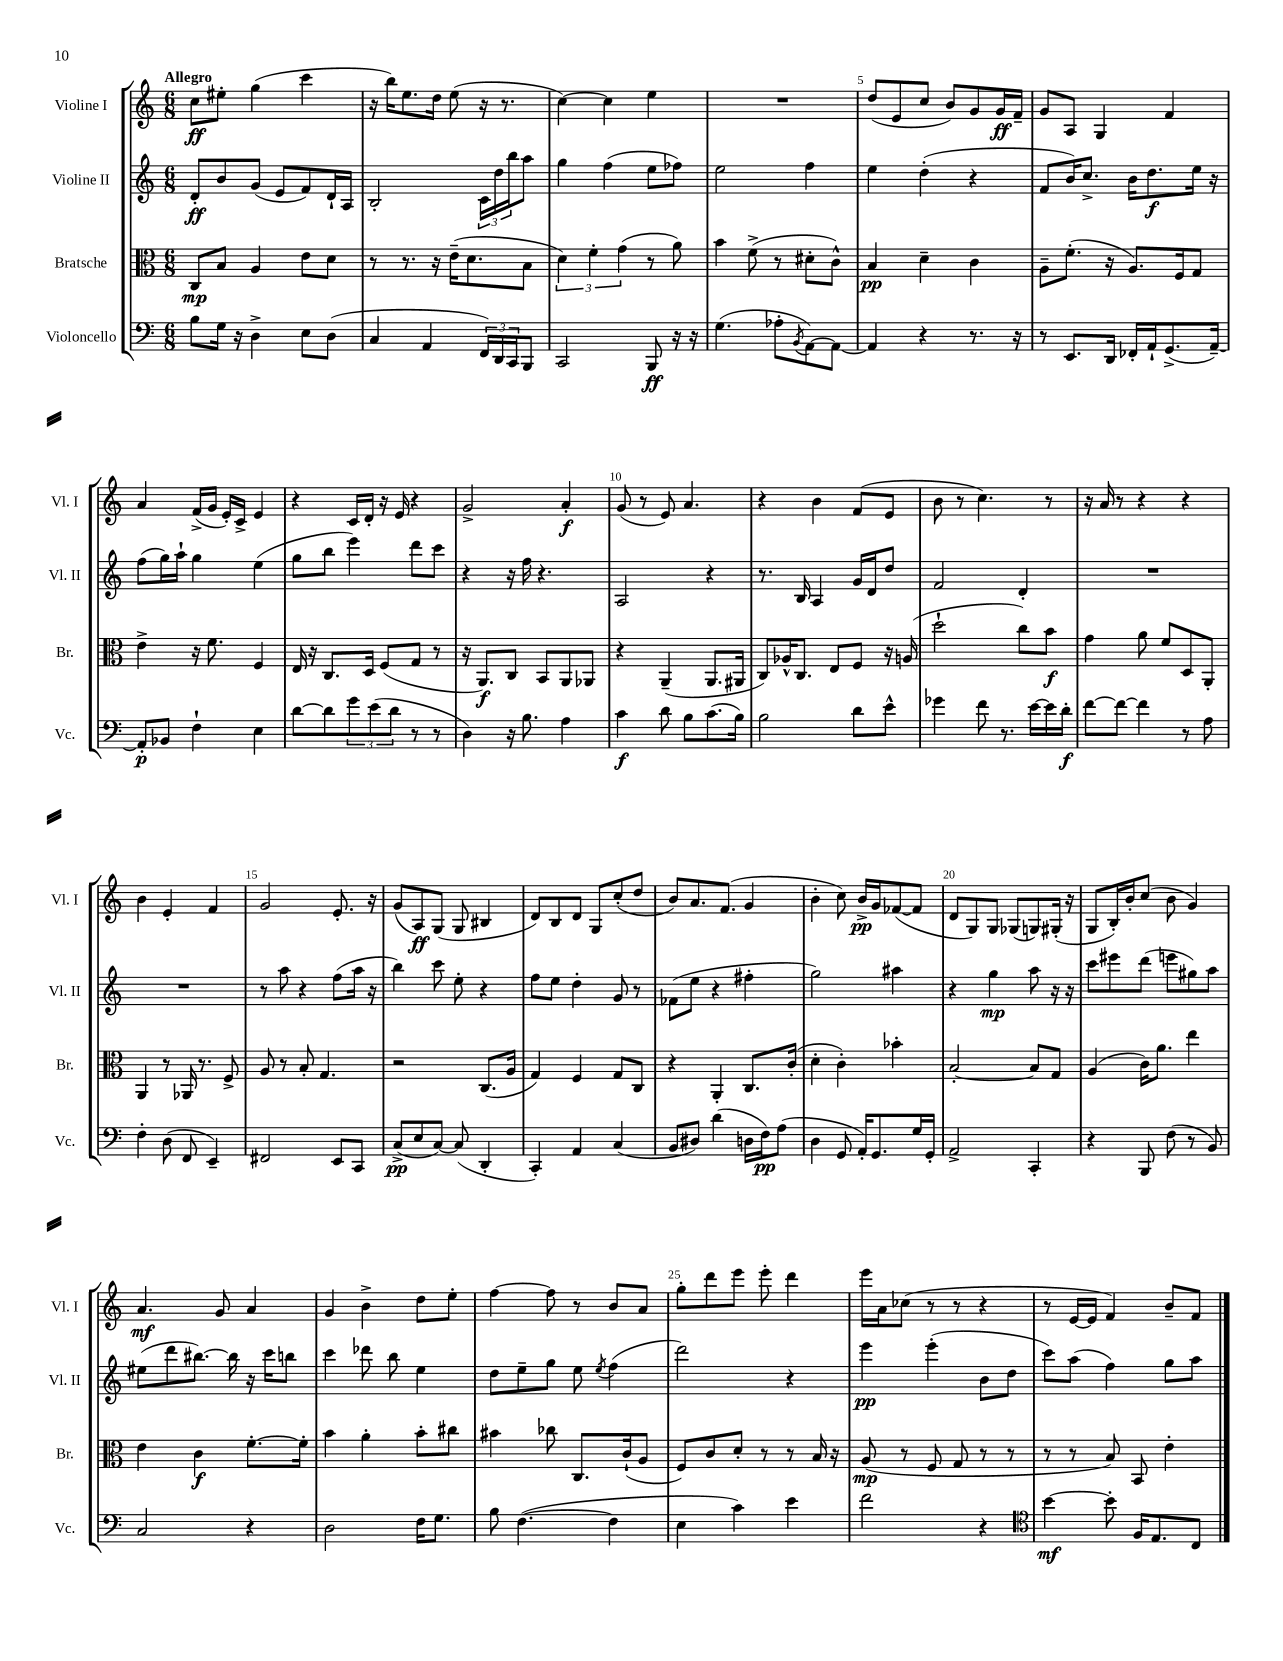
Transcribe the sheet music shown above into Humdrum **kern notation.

**kern	**kern	**kern	**kern
*staff4	*staff3	*staff2	*staff1
*clefF4	*clefC3	*clefG2	*clefG2
*k[]	*k[]	*k[]	*k[]
*M6/8	*M6/8	*M6/8	*M6/8
8B	8C	8d'	8cc
16G	8B	8b	8ee#'
16r	.	.	.
4D^	4A	(8g	(4gg
.	.	8e	.
8E	8e	8f)	4ccc
(8D	8d	16d`	.
.	.	16A	.
=	=	=	=
4C	8r	2B'	16r
.	.	.	16bb)
.	8.r	.	8.ee
4AA	.	.	.
.	16r	.	16dd
.	(16e~	.	(8ee
.	8.d	.	.
24FF)	.	24c	16r
24DD	.	24dd	.
.	.	.	8.r
24CC	.	24bb	.
8BBB	8B	8aa	.
=	=	=	=
2CC	6d)	4gg	[4cc)
.	6f'	.	.
.	.	(4ff	4cc]
.	(6g	.	.
8BBB	8r	8ee	4ee
16r	8a)	8ff-)	.
16r	.	.	.
=	=	=	=
(4.G	4b	2ee	2.r
.	(8f^	.	.
8A-'	8r	.	.
8qBB	.	.	.
[8AA)	8d#'	4ff	.
8AA_	8c^^)	.	.
=	=	=	=
4AA]	4B	4ee	(8dd
.	.	.	8e
4r	4d~	(4dd'	8cc
.	.	.	8b)
8.r	4c	4r	8g
.	.	.	16g
16r	.	.	16f~
=	=	=	=
8r	8A~	8f	8g
8.EE	(8.f'	16b)	8A
.	.	8.cc^	.
.	.	.	4G
16DD	16r	.	.
16FF-'	8.A)	16b	.
16AA`	.	8.dd	.
(8.GG^	.	.	4f
.	16F	.	.
.	8G	16ee	.
[16AA~)	.	16r	.
=	=	=	=
8AA']	4e^	(8ff	4a
8BB-	.	16gg)	.
.	.	16aa`	.
4F`	16r	4gg	(16f^
.	8.f	.	16g
.	.	.	16e')
.	.	.	16c^
4E	4F	(4ee	4e
=	=	=	=
[8d	16E	8gg	4r
.	16r	.	.
8d]	8.C	8bb	.
12g	.	4eee)	16c
.	16D	.	16d'
(12e	.	.	.
.	(8F	.	16r
12d	.	.	.
.	.	.	16e
8r	8G	8ddd	4r
8r	8r	8ccc	.
=	=	=	=
4D)	16r	4r	2g^
.	8.AA)	.	.
16r	8C	16r	.
8.B	.	16ff	.
.	8BB	4.r	.
4A	8AA	.	4a'
.	8AA-	.	.
=	=	=	=
4c	4r	2A	(8g
.	.	.	8r
8d	(4AA~	.	8e)
8B	.	.	4.a
(8.c	8.AA	4r	.
16B)	16AA#	.	.
=	=	=	=
2B	8C)	8.r	4r
.	16A-^^	.	.
.	8.C	16B	.
.	.	4A	4b
.	8E	.	.
8d	8F	16g	(8f
.	.	16d	.
8e^^	16r	8dd	8e
.	(16A	.	.
=	=	=	=
4g-	2dd`	2f	8b
.	.	.	8r
8f	.	.	4.cc)
8.r	.	.	.
.	8cc)	4d'	.
[16e	.	.	.
16e]	8b	.	8r
16d'	.	.	.
=	=	=	=
[8f	4g	2.r	16r
.	.	.	16a
8f_	.	.	8r
4f]	8a	.	4r
.	8f	.	.
8r	8D	.	4r
8A	8AA'	.	.
=	=	=	=
4F'	4AA	2.r	4b
(8D	8r	.	4e'
8FF	16AA-	.	.
.	8.r	.	.
4EE~)	.	.	4f
.	8F^	.	.
=	=	=	=
2FF#	8A	8r	2g
.	8r	8aa	.
.	8B'	4r	.
.	4.G	.	.
8EE	.	(8ff	8.e'
8CC	.	16aa	.
.	.	16r	16r
=	=	=	=
(8C^	2r	4bb)	(8g
8E	.	.	8A)
[8C)	.	8ccc	(8G
(8C]	.	8ee'	8G
4DD'	(8.C	4r	4B#
.	16A	.	.
=	=	=	=
4CC')	4G)	8ff	8d)
.	.	8ee	8B
4AA	4F	4dd'	8d
.	.	.	8G
(4C	8G	8g	(8cc'
.	8C	8r	8dd
=	=	=	=
8BB	4r	(8f-	8b)
8D#)	.	8ee	8.a
(4d	4AA'	4r	.
.	.	.	(8.f
16D	8.C	4ff#'	4g
16F)	.	.	.
(8A	.	.	.
.	(16c'	.	.
=	=	=	=
4D	4d'	2gg)	4b'
8GG	4c')	.	8cc)
16AA')	.	.	16b^
8.GG	.	.	16g
.	4b-'	4aa#	([8f-
16G	.	.	8f-]
16GG'	.	.	.
=	=	=	=
2AA^	[2B'	4r	8d
.	.	.	8G)
.	.	4gg	8G
.	.	.	(8G-
4CC'	8B]	8aa	8G)
.	8G	16r	(16G#'
.	.	16r	16r
=	=	=	=
4r	(4A	8ccc	8G
.	.	8eee#	16B')
.	.	.	16b'
8BBB	16c)	(8ddd	(8cc
.	8.a	.	.
(8F	.	8eee	8b
8r	4ee	8gg#)	4g)
8BB)	.	8aa	.
=	=	=	=
2C	4e	(8ee#	4.a
.	.	8ddd	.
.	4c	[8.bb#)	.
.	.	.	8g
.	.	16bb#]	.
4r	[8.f'	16r	4a
.	.	16ccc	.
.	.	8bb	.
.	16f']	.	.
=	=	=	=
2D	4b	4ccc	4g
.	4a'	8ddd-	4b^
.	.	8bb	.
16F	8b'	4ee	8dd
8.G	.	.	.
.	8cc#	.	8ee'
=	=	=	=
8B	4b#	8dd	[4ff
([4.F	.	8ee~	.
.	8cc-	8gg	8ff]
.	8.C	8ee	8r
.	.	8qee	.
4F]	.	(4ff	8b
.	(16c`	.	.
.	8A	.	8a
=	=	=	=
4E	8F)	2ddd)	8gg'
.	8c	.	8ddd
4c)	8d'	.	8eee
.	8r	.	8eee'
4e	8r	4r	4ddd
.	16B	.	.
.	16r	.	.
=	=	=	=
2f	(8A	4eee	16eee
.	.	.	16a
.	8r	.	(8cc-
.	8F	(4eee'	8r
.	8G	.	8r
4r	8r	8b	4r
.	8r	8dd	.
=	=	=	=
*clefC4	*	*	*
[4b	8r	8ccc)	8r
.	8r	(8aa	[16e
.	.	.	16e]
8b']	8B)	4ff)	4f)
16F	8BB	.	.
8.E	.	.	.
.	4e'	8gg	8b~
8C	.	8aa	8f
==	==	==	==
*-	*-	*-	*-
